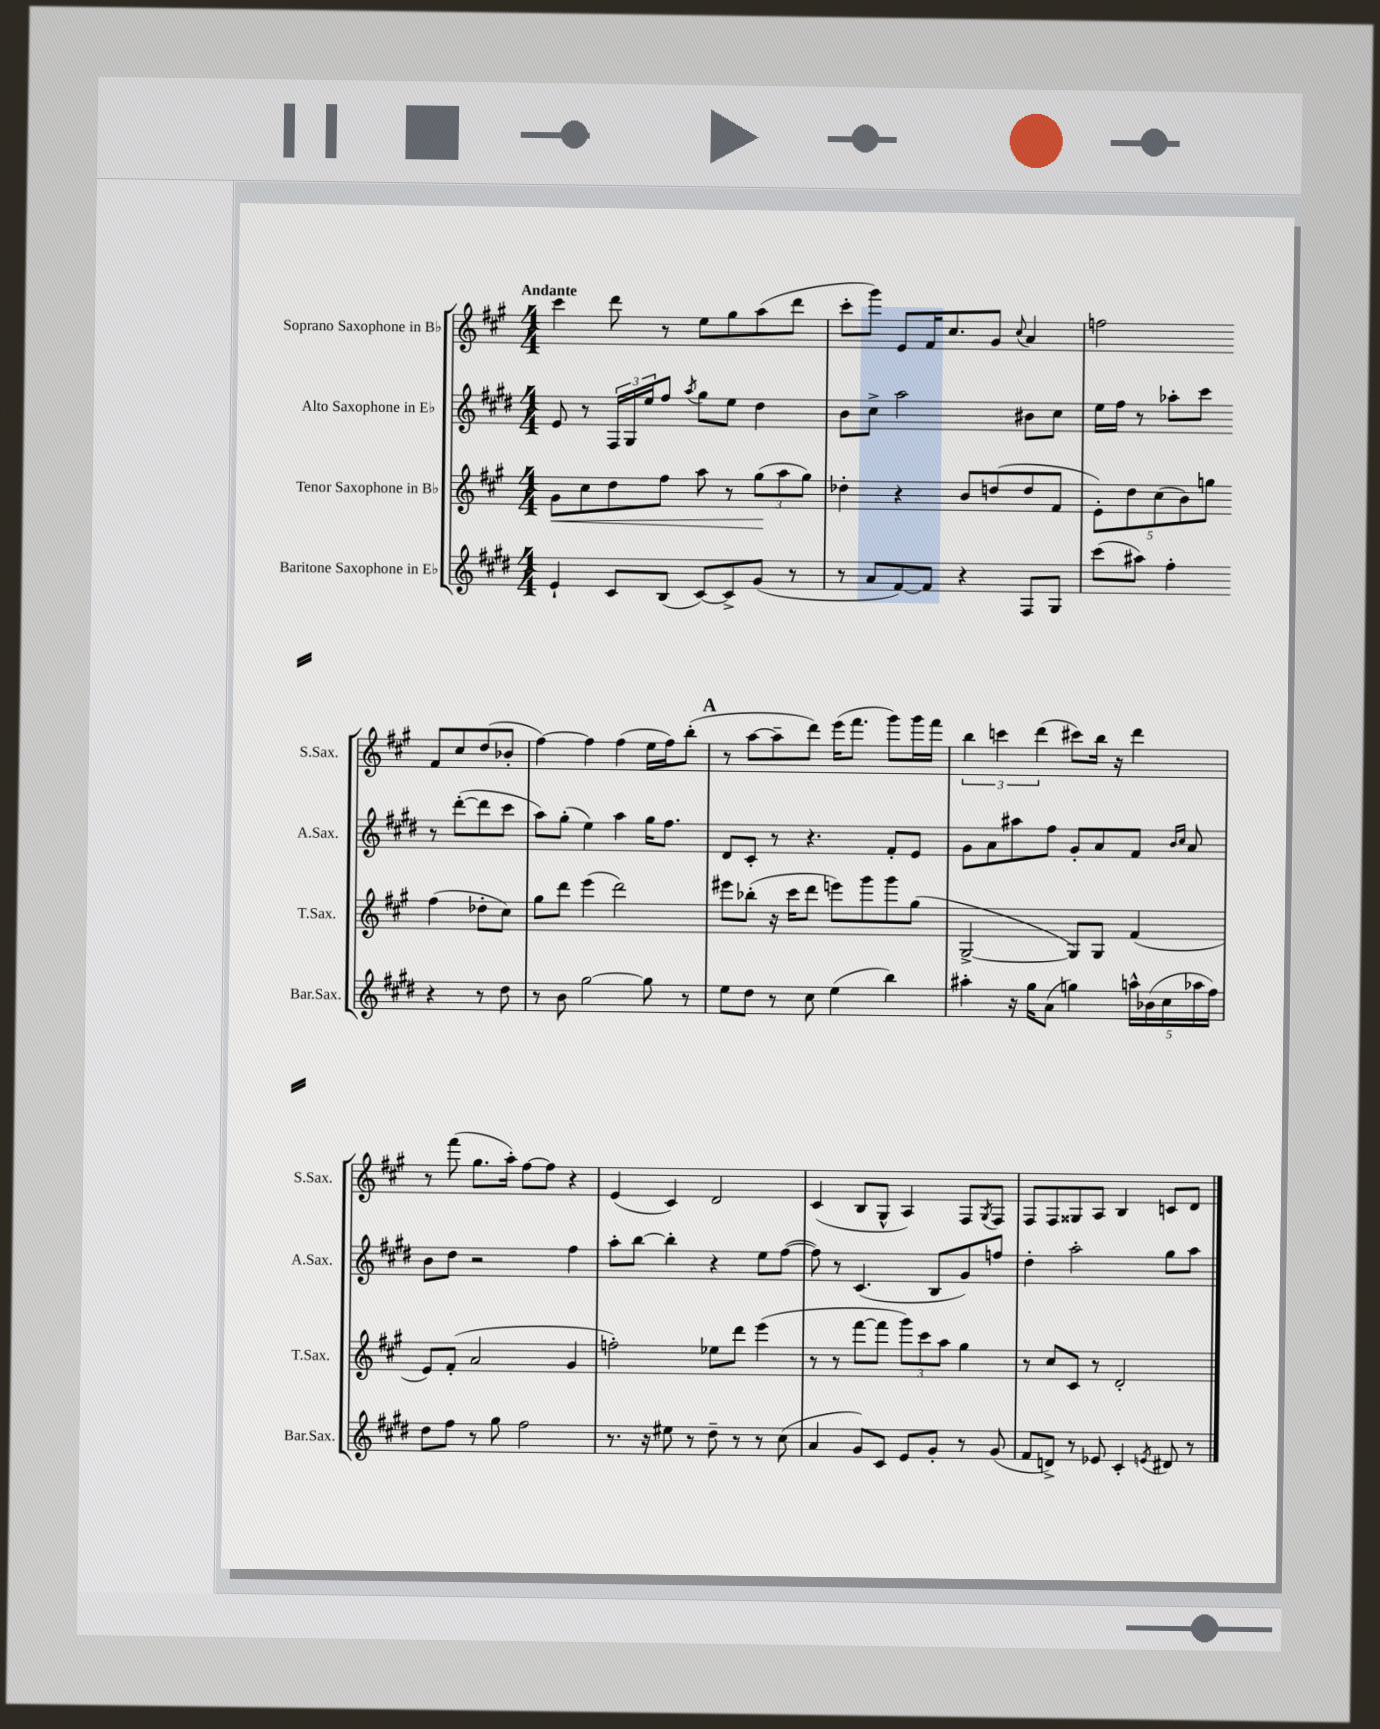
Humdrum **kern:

**kern	**kern	**dynam	**kern	**kern
*part4	*part3	*part3	*part2	*part1
*staff4	*staff3	*staff3	*staff2	*staff1
*I"Baritone Saxophone in E♭	*I"Tenor Saxophone in B♭	*	*I"Alto Saxophone in E♭	*I"Soprano Saxophone in B♭
*I'Bar.Sax.	*I'T.Sax.	*	*I'A.Sax.	*I'S.Sax.
*clefG2	*clefG2	*	*clefG2	*clefG2
*k[f#c#g#d#]	*k[f#c#g#]	*	*k[f#c#g#d#]	*k[f#c#g#]
*M4/4	*M4/4	*	*M4/4	*M4/4
=1	=1	=1	=1	=1
!	!	!	!	!LO:TX:a:B:t=Andante
!	!	!LO:HP:b	!	!
4e`/	8g#\L	<	8e/	4ccc#\
.	8cc#\	.	8r	.
8c#/L	8dd\	.	24F#/LL	8ddd\
.	.	.	24G#/	.
.	.	.	24ee/J	.
(8B/J	8ff#\J	.	8ff#/J	8r
.	.	.	8qaa/	.
[8c#/L)	8aa\	.	8gg#\L	8ee\L
8c#^/]	8r	.	8ee\J	8gg#\
(8g#/J	(12gg#\L	.	4dd#\	(8aa\
.	12aa\	[	.	.
8r	.	.	.	8ddd\J
.	12gg#\J)	.	.	.
=2	=2	=2	=2	=2
8r	4dd-X'\	.	8b\L	8ccc#'\L
8a/L	.	.	8cc#^\J	8ggg#\J)
[8f#/)	4r	.	2aa\	8e/L
8f#/J]	.	.	.	16f#/K
.	.	.	.	8.cc#/
4r	8b/L	.	.	.
.	(8ddn/	.	.	8g#/J
.	.	.	.	8qqcc#/
8F#/L	8dd/	.	8b#X\L	4a/
8G#/J	8f#/J	.	8cc#\J	.
=3	=3	=3	=3	=3
(8ccc#\L	10e'\L)	.	16ee\LL	2ffn\
.	.	.	16ff#\JJ	.
.	10dd\	.	.	.
8aa#X\J)	.	.	8r	.
.	(10cc#\	.	.	.
4ff#'\	.	.	8aa-X'\L	.
.	10b\)	.	.	.
.	.	.	8ccc#\J	.
.	10ggn\J	.	.	.
4r	(4ff#\	.	8r	8f#/L
.	.	.	([8ddd#'\L	8cc#/
8r	8dd-X'\L	.	8ddd#\]	(8dd/
8dd#\	8cc#\J)	.	8ccc#\J	8b-X'/J
!!LO:LB:g=z
=4	=4	=4	=4	=4
8r	8gg#\L	.	8aa\L)	[4ff#\)
8b\	8ddd\J	.	(8gg#'\J	.
[2gg#\	(4eee\	.	4ee\)	4ff#\]
.	2ddd\)	.	4aa\	(4ff#\
8gg#\]	.	.	16gg#\KL	16ee\LL
.	.	.	8.ff#\J	16ff#\J)
8r	.	.	.	(8bb'\J
!!LO:REH:place=s1:t=A
=5	=5	=5	=5	=5
8ee\L	8eee#X\L	.	8d#/L	8r
8dd#\J	(8bb-X'\J	.	8c#'/J	[8aa\L
8r	16r	.	8r	8aa~\]
.	16ccc#\KL	.	.	.
8cc#\	8ddd\J	.	4.r	8ddd\J)
(4ee\	8eeen\L)	.	.	(16eee\KL
.	.	.	.	8.fff#\J
.	8ggg#\	.	.	.
4bb\)	8ggg#\	.	8f#'/L	8ggg#\L)
.	(8gg#\J	.	8e/J	16ggg#\L
.	.	.	.	16fff#\JJ
=6	=6	=6	=6	=6
4aa#X'\	[2G#^/	.	8g#\L	6bb\
.	.	.	8a\	.
.	.	.	.	6cccn\
16r	.	.	8aa#X\	.
16gg#\KL	.	.	.	.
.	.	.	.	(6ddd\
(8a\J	.	.	8ff#\J	.
4ggn\)	8G#/L])	.	8g#'/L	8ccc#X\L)
.	8G#/J	.	8a/	16bb\Jk
.	.	.	.	16r
20aan^^\LL	(4f#/	.	8f#/J	4ddd\
(20b-X\	.	.	.	.
20cc#\	.	.	.	.
.	.	.	16qqb/LL	.
.	.	.	16qqcc#/JJ	.
.	.	.	8a/	.
20aa-X\	.	.	.	.
20ff#\JJ)	.	.	.	.
!!LO:LB:g=z
=7	=7	=7	=7	=7
8dd#\L	8e/L)	.	8b\L	8r
8ff#\J	(8f#'/J	.	8dd#\J	(8fff#\
8r	2a/	.	2r	8.gg#\L
8gg#\	.	.	.	.
.	.	.	.	16aa'\Jk)
2ff#\	.	.	.	[8ff#\L
.	.	.	.	8ff#\J]
.	4g#/	.	4ff#\	4r
=8	=8	=8	=8	=8
8.r	2ffn'\)	.	8aa'\L	(4e/
.	.	.	[8bb\J	.
16r	.	.	.	.
8ee#X\	.	.	4bb'\]	4c#/)
8r	.	.	.	.
8dd#~\	8ee-X\L	.	4r	2d/
8r	8ddd\J	.	.	.
8r	(4eee\	.	8ee\L	.
(8cc#\	.	.	([8ff#\J	.
=9	=9	=9	=9	=9
4a/	8r	.	8ff#\])	(4c#/
.	8r	.	8r	.
8g#/L)	[8fff#\L	.	(4.c#/	8B/L
8c#/J	8fff#\J]	.	.	8G#^^/J
8e/L	12ggg#\L)	.	.	4A/)
.	12ccc#\	.	.	.
8g#'/J	.	.	8B/L	.
.	12aa\J	.	.	.
8r	4gg#\	.	8g#/)	8F#/L
.	.	.	.	8qG#/
(8g#/	.	.	8ffn/J	8F#/J
=10	=10	=10	=10	=10
8f#/L	8r	.	4dd#'\	8F#/L
8dn^/J)	8cc#/L	.	.	8F#/
8r	8c#/J	.	2aa'\	8G##X/
8e-X/	8r	.	.	8A/J
4c#'/	2d'/	.	.	4B/
8qen/	.	.	.	.
8d#X/	.	.	8gg#\L	8cn/L
8r	.	.	8aa\J	8d/J
==	==	==	==	==
*-	*-	*-	*-	*-
